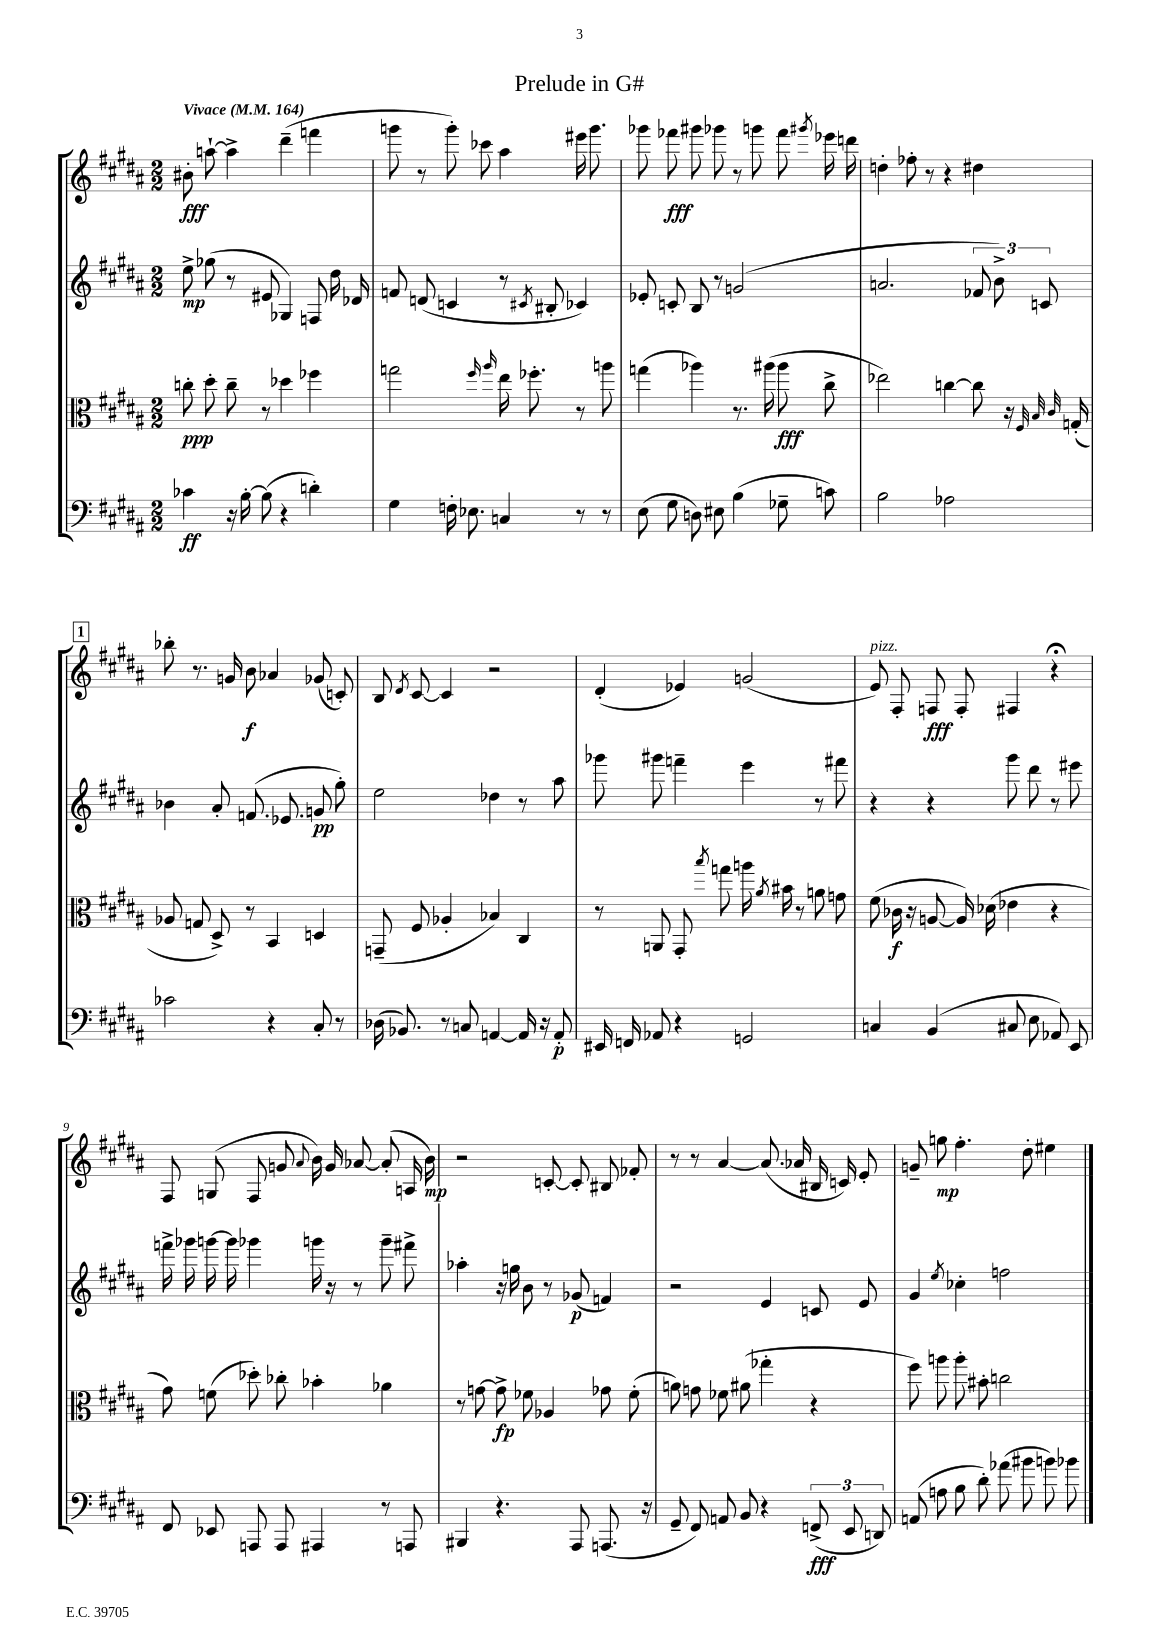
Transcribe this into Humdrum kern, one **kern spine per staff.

**kern	**kern	**kern	**kern
*staff4	*staff3	*staff2	*staff1
*clefF4	*clefC3	*clefG2	*clefG2
*k[f#c#g#d#a#]	*k[f#c#g#d#a#]	*k[f#c#g#d#a#]	*k[f#c#g#d#a#]
*M2/2	*M2/2	*M2/2	*M2/2
*MM164	*MM164	*MM164	*MM164
4c-	8cc'	8ee^	8b#'
.	8dd#'	(8gg-	[8aa`
16r	8cc~	8r	4aa^]
[16B'	.	.	.
(8B]	8r	8e#	.
4r	4dd-	4G-)	(4ddd#~
4d')	4ff-	8F	4fff
.	.	16dd#	.
.	.	16d-	.
=	=	=	=
4G#	2gg	8f	8ggg
.	.	(8d	8r
16F'	.	4c	8ggg')
8.E-	.	.	.
.	.	.	8ccc-
.	16qqff#	.	.
.	16qqaa#	.	.
4C	16ee	8r	4aa#
.	8.ff-'	.	.
.	.	8qc#	.
.	.	8B#'	.
8r	8r	4c-)	16eee#
.	.	.	8.ggg
8r	8aa	.	.
=	=	=	=
(8E	(4gg	8e-'	8ggg-
8G#	.	8c'	8fff-
8D)	4aa-)	8B	8ggg#
8E#	.	8r	8ggg-
(4B	8.r	(2g	8r
.	.	.	8ggg
.	(16aa#	.	.
8G-~	8aa#	.	8fff-
.	.	.	8qggg#
8c)	8cc#^	.	16eee-
.	.	.	16ddd
=	=	=	=
2B	2ee-)	2.a	4dd'
.	.	.	8ff-'
.	.	.	8r
2A-	[4cc	.	4r
.	8cc]	12f-	4dd#
.	.	12b^)	.
.	16r	.	.
.	.	12c	.
.	32qqF#	.	.
.	32qqB	.	.
.	32qqc#	.	.
.	(16G'	.	.
=	=	=	=
2c-	8A-	4b-	8bb-'
.	8G	.	8.r
.	8D#^)	8a#'	.
.	.	.	16g
.	8r	(8.f	8b
4r	4BB	.	4a-
.	.	8.e-	.
8C#'	4D	8g	(8g-
8r	.	8gg#')	8c')
=	=	=	=
(16D-	(8GG~	2ee	8B
8.BB-)	.	.	.
.	.	.	8qd#
.	8F#	.	[8c#
8r	4A-'	.	4c#]
8C	.	.	.
[4AA	4B-)	4dd-	2r
16AA]	4C#	8r	.
16r	.	.	.
8AA'	.	8aa#	.
=	=	=	=
16EE#	8r	8ggg-	(4d#'
16FF	.	.	.
8AA-	8AA	8ggg#	.
4r	8GG#'	4fff~	4e-)
.	8qbb	.	.
.	8gg	.	.
2GG	16aa	4eee	(2g
.	8qa#	.	.
.	16b#	.	.
.	8r	.	.
.	8a	8r	.
.	8g	8fff#	.
=	=	=	=
4C	(8f#	4r	8e)
.	16c-	.	8F#'
.	16r	.	.
(4BB	[8A	4r	8F
.	16A])	.	8F'
.	(16d-	.	.
8C#	4e-	8ggg#	4F#
8E	.	8ddd#	.
8AA-)	4r	8r	4r;
8EE	.	8eee#	.
=	=	=	=
8FF#	8g#)	16fff^	8F#
.	.	16ggg-	.
8EE-	(8f	[16ggg	(8G
.	.	16ggg]	.
8AAA	8dd-')	4ggg-	8F#
8AAA	8cc-'	.	8g
.	.	.	8qqa#
4AAA#	4b-'	16ggg	16b)
.	.	16r	16g
.	.	8r	[8a-
8r	4a-	8ggg~	(8a-']
8AAA	.	8fff#^	16A
.	.	.	16b)
=	=	=	=
4BBB#	8r	4aa-'	2r
.	[8g	.	.
4.r	8g^]	16r	.
.	.	16gg	.
.	8f-	8b	.
.	4A-	8r	[8c'
8AAA#	.	(8g-	8c']
(8.AAA	8g-	4f)	8B#
.	(8f-'	.	8f-'
16r	.	.	.
=	=	=	=
8GG#~	8a)	2r	8r
8FF#)	8g	.	8r
8AA	8f-	.	[4a#
8BB	(8a#	.	.
4r	4gg-'	4e	(8.a#]
.	.	.	16a-
(12FF^	4r	8c	16B#
.	.	.	16c)
12EE	.	.	.
.	.	8e	8e'
12DD)	.	.	.
=	=	=	=
(8AA	8ff#)	4g#	8g~
8A	8aa	.	8gg
.	.	8qee	.
8B	8aa'	4cc-'	4.ff#'
8d#')	8b#'	.	.
(8a-	2cc	2ff	.
8b#	.	.	8dd#'
8b)	.	.	4ee#
8b-	.	.	.
==	==	==	==
*-	*-	*-	*-
